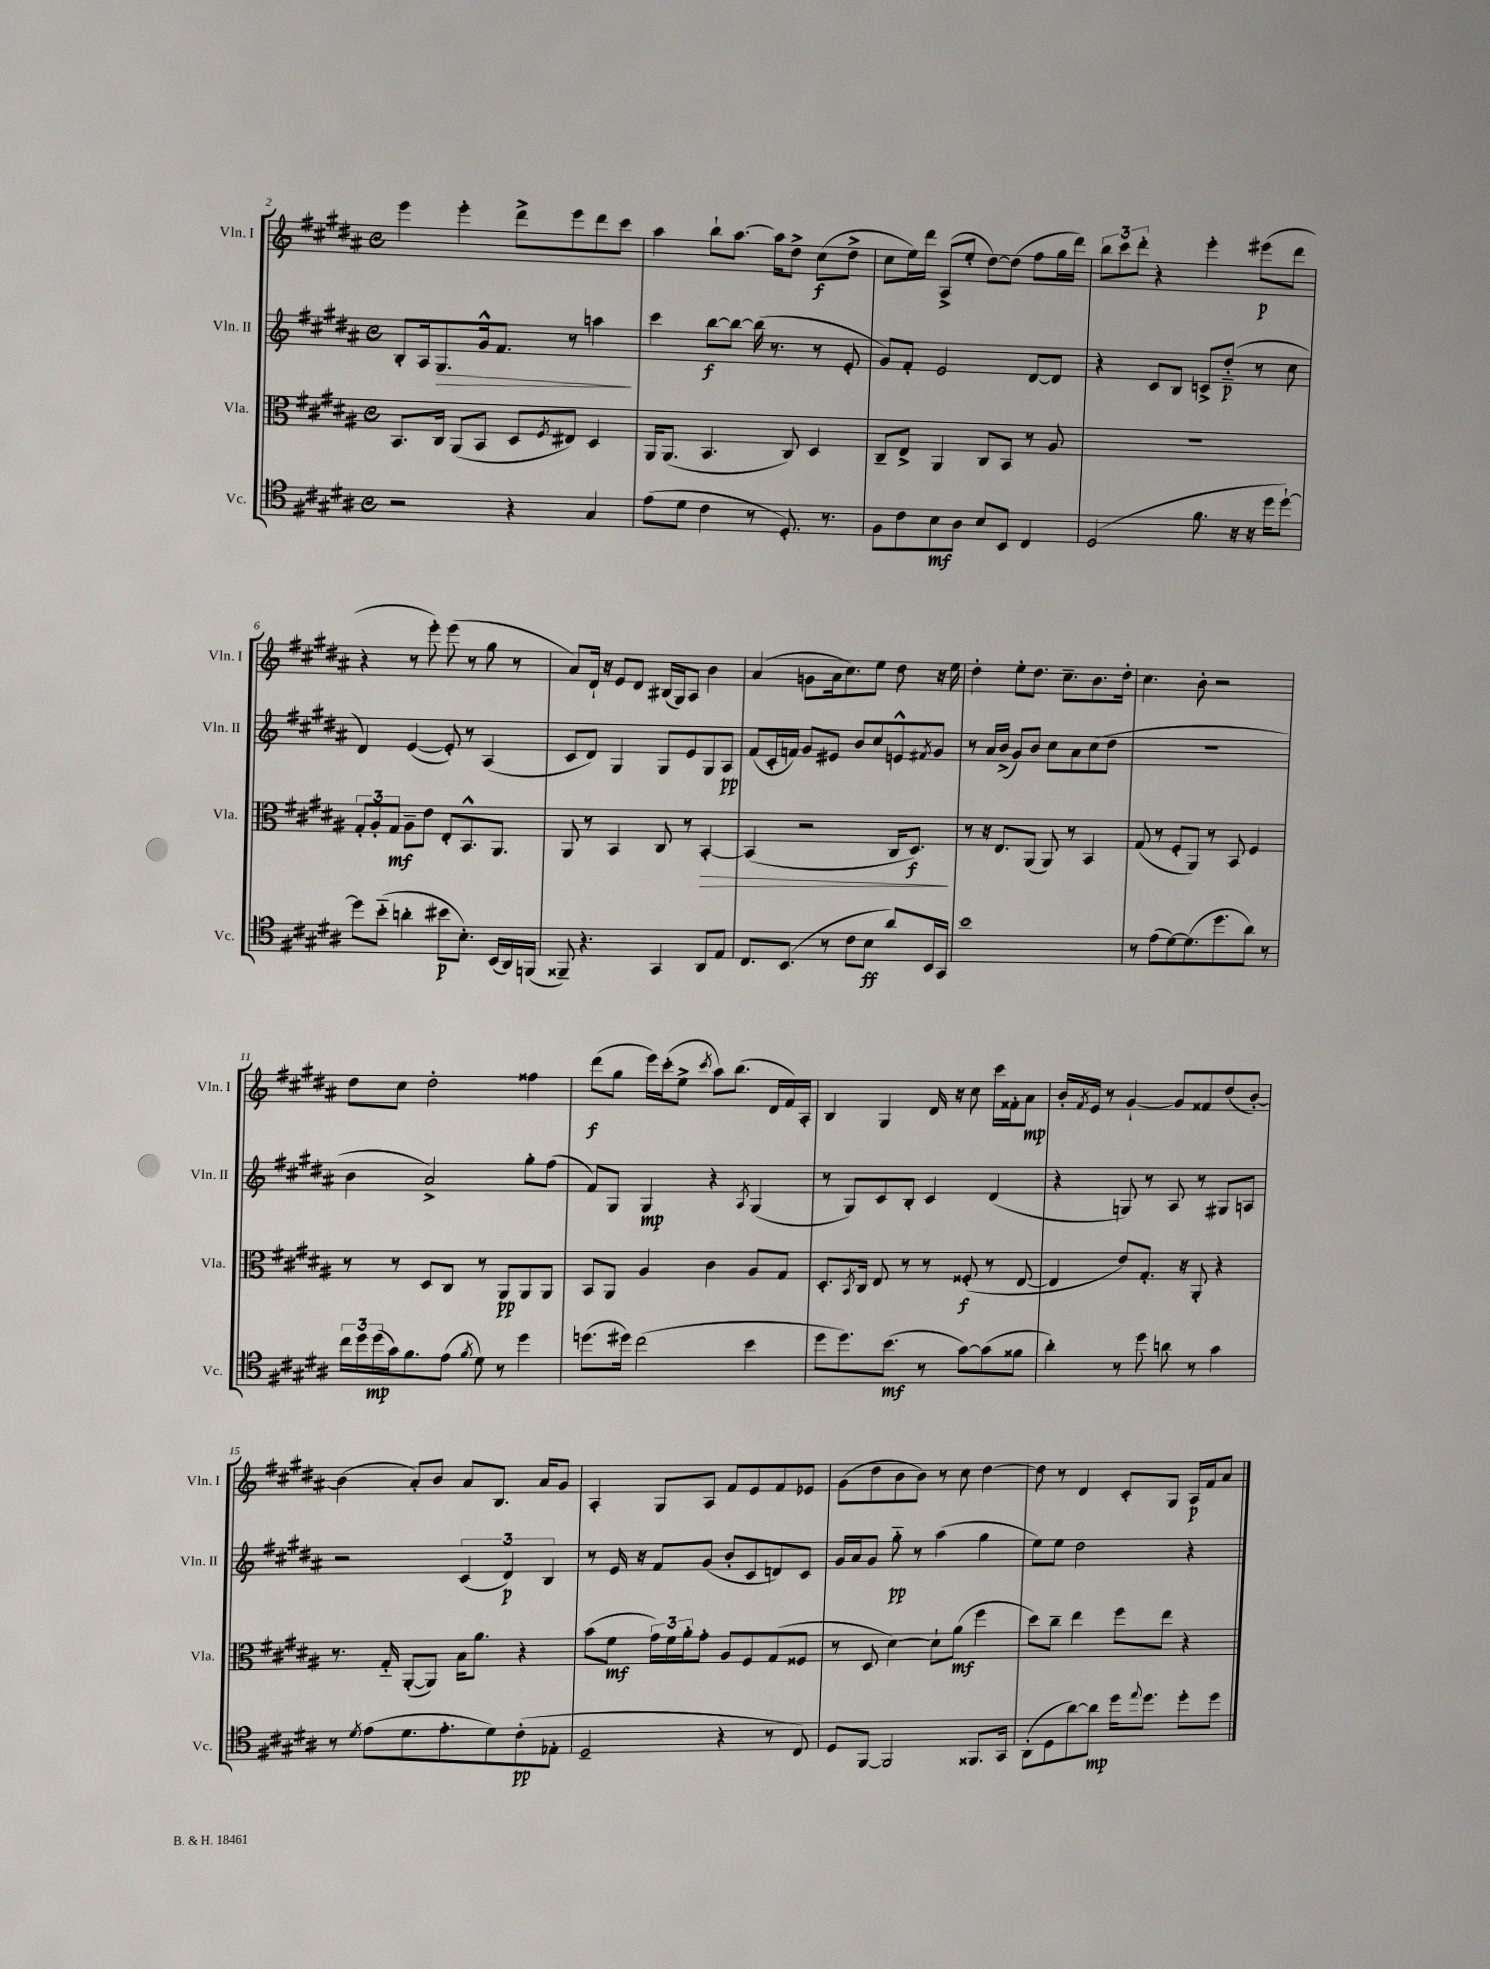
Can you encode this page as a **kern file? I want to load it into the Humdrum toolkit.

**kern	**dynam	**kern	**dynam	**kern	**dynam	**kern	**dynam
*part4	*part4	*part3	*part3	*part2	*part2	*part1	*part1
*staff4	*staff4	*staff3	*staff3	*staff2	*staff2	*staff1	*staff1
*I"Vc.	*	*I"Vla.	*	*I"Vln. II	*	*I"Vln. I	*
*I'Vc.	*	*I'Vla.	*	*I'Vln. II	*	*I'Vln. I	*
*clefC4	*	*clefC3	*	*clefG2	*	*clefG2	*
*k[f#c#g#d#a#]	*	*k[f#c#g#d#a#]	*	*k[f#c#g#d#a#]	*	*k[f#c#g#d#a#]	*
*M4/4	*	*M4/4	*	*M4/4	*	*M4/4	*
*met(c)	*	*met(c)	*	*met(c)	*	*met(c)	*
=2	=2	=2	=2	=2	=2	=2	=2
2r	.	8.BB/L	.	8B'/L	.	4eee\	.
.	.	.	.	16A#/k	.	.	.
!	!	!	!	!	!LO:HP:b	!	!
.	.	16C#/Jk	.	8.G#/	>	.	.
.	.	(8AA#/L	.	.	.	4eee'\	.
.	.	8BB/J	.	16g#^^/k	.	.	.
.	.	.	.	8.f#/J	.	.	.
4r	.	8D#/L	.	.	.	8ddd#^\L	.
.	.	8qF#/	.	.	.	.	.
.	.	8E#X/J)	.	8r	.	8eee\	.
4G#/	.	4D#/	.	4aan\	.	8ddd#\	.
.	.	.	.	.	.	8ccc#\J	.
.	.	.	.	.	]	.	.
=3	=3	=3	=3	=3	=3	=3	=3
(8e\L	.	16AA#/KL	.	4ccc#\	.	4aa#\	.
.	.	(8.AA#/J	.	.	.	.	.
8d#\J	.	.	.	.	.	.	.
4c#\	.	4.BB/	.	[8bb\L	f	8bb`\L	.
.	.	.	.	8bb\J_	.	[8.aa#\J	.
8r	.	.	.	(16bb\]	.	.	.
.	.	.	.	8.r	.	16aa#\KL]	.
8.D#'/)	.	8C#/)	.	.	.	8dd#^\J	.
.	.	4D#/	.	8r	.	(8cc#\L	f
8.r	.	.	.	.	.	.	.
.	.	.	.	8e'/	.	8dd#^\J	.
=4	=4	=4	=4	=4	=4	=4	=4
8F#\L	.	8C#~/L	.	8g#/L)	.	8cc#\L	.
8c#\	.	8E^/J	.	8f#'/J	.	16ee\L)	.
.	.	.	.	.	.	16ddd#\JJ	.
8B\	mf	4AA#/	.	2e/	.	(8A#^/L	.
8A#\J	.	.	.	.	.	8ee'/J	.
8B/L	.	8C#/L	.	.	.	[8dd#\L)	.
8BB/J	.	8BB/J	.	.	.	(8dd#\J]	.
4C#/	.	8r	.	[8d#/L	.	8ff#\L	.
.	.	8A#/	.	8d#/J]	.	16gg#\L	.
.	.	.	.	.	.	16ddd#\JJ)	.
=5	=5	=5	=5	=5	=5	=5	=5
(2D#/	.	1r	.	4r	.	12bb\L	.
.	.	.	.	.	.	12ccc#\	.
.	.	.	.	.	.	12ddd#'\J	.
.	.	.	.	8c#/L	.	4r	.
.	.	.	.	8B/J	.	.	.
8.f#\	.	.	.	8cn^/L	.	4eee'\	.
.	.	.	.	(8dd#/J	p	.	.
16r	.	.	.	.	.	.	.
16r	.	.	.	8r	.	(8eee#X\L	p
16dd#\KL	.	.	.	.	.	.	.
[8dd#`\J)	.	.	.	8cc#\	.	8ddd#\J	.
!!LO:LB:g=z
=6	=6	=6	=6	=6	=6	=6	=6
8dd#\L]	.	12G#'/L	.	4d#/)	.	4r	.
.	.	12A#'/	.	.	.	.	.
(8b\J	.	.	.	.	.	.	.
.	.	12G#/J	mf	.	.	.	.
4an'\	.	8A#~\L	.	([4e/	.	8r	.
.	.	8e\J	.	.	.	8eee'\)	.
8b#X\L	p	8E'/L	.	8e'/])	.	(8eee\	.
8.B'\J)	.	8.BB^^/	.	8r	.	8r	.
.	.	.	.	(4A#/	.	8gg#\	.
(16BB/LL	.	8.AA#/J	.	.	.	.	.
16AA#/)	.	.	.	.	.	8r	.
(16FFn/JJ	.	.	.	.	.	.	.
=7	=7	=7	=7	=7	=7	=7	=7
8FF##X~/)	.	8AA#/	.	8c#/L	.	8a#/L)	.
4.r	.	8r	.	8d#/J)	.	16d#`/Jk	.
.	.	.	.	.	.	16r	.
.	.	4BB/	.	4G#/	.	8e/L	.
.	.	.	.	.	.	8d#/J	.
4GG#/	.	8C#/	.	8G#/L	.	(16B#X/LL	.
.	.	.	.	.	.	16G#/J)	.
.	.	8r	.	8e/	.	8A#/J	.
!	!	!	!LO:HP:b	!	!	!	!
8AA#/L	.	[4BB'/	>	8G#/	.	4b\	.
8E/J	.	.	.	8A#/J	pp	.	.
=8	=8	=8	=8	=8	=8	=8	=8
8.C#/L	.	(4BB/]	.	(8f#/L	.	(4a#/	.
.	.	.	.	16c#'/L	.	.	.
(8.BB/J	.	.	.	16fn/JJ)	.	.	.
.	.	2r	.	8g#/L	.	8gn\L	.
8r	.	.	.	8e#X/J	.	16a#\k	.
.	.	.	.	.	.	8.cc#\)	.
8c#\L	.	.	.	8b/L	.	.	.
8B\J	ff	.	.	8cc#/	.	8ee\J	.
8a#/L)	.	16C#/KL	.	8en^^/	.	8dd#\	.
.	.	8.D#/J)	f	.	.	.	.
.	.	.	.	8qf#X/	.	.	.
16BB/L	.	.	.	8g#/J	.	16r	.
16GG#/JJ	.	.	.	.	.	16ee\	.
.	.	.	]	.	.	.	.
=9	=9	=9	=9	=9	=9	=9	=9
1b	.	8r	.	8r	.	4dd#'\	.
.	.	16r	.	16a#/LL	.	.	.
.	.	8.E/L	.	(16b^/JJ	.	.	.
.	.	.	.	8g#/L)	.	8ee'\L	.
.	.	(8AA#/J	.	8b/J	.	8.dd#\J	.
.	.	8AA#/)	.	8cc#\L	.	.	.
.	.	.	.	.	.	8.cc#~\L	.
.	.	8r	.	8a#\	.	.	.
.	.	4BB/	.	(8cc#\	.	8.b\	.
.	.	.	.	8dd#\J	.	.	.
.	.	.	.	.	.	16dd#'\Jk	.
=10	=10	=10	=10	=10	=10	=10	=10
8r	.	(8G#/	.	1r	.	4.cc#\	.
(8e\L	.	8r	.	.	.	.	.
[8d#\)	.	8F#'/L	.	.	.	.	.
(8.d#\]	.	8AA#/J)	.	.	.	8b'\	.
.	.	8r	.	.	.	2r	.
8.dd#\	.	.	.	.	.	.	.
.	.	8BB/	.	.	.	.	.
8a#\J)	.	4F#/	.	.	.	.	.
8r	.	.	.	.	.	.	.
!!LO:LB:g=z
=11	=11	=11	=11	=11	=11	=11	=11
24cc#\LL	.	8r	.	4b\	.	8dd#\L	.
24dd#\	.	.	.	.	.	.	.
(24dd#\	mp	.	.	.	.	.	.
16g#\J)	.	8r	.	.	.	8cc#\J	.
8.f#\	.	.	.	.	.	.	.
.	.	8D#/L	.	2a#^/)	.	2dd#'\	.
(8e\J	.	8C#/J	.	.	.	.	.
8qf#/	.	.	.	.	.	.	.
8d#\)	.	8r	.	.	.	.	.
8r	.	8AA#/L	pp	.	.	.	.
4dd#\	.	8AA#/	.	8gg#'\L	.	4ff##X\	.
.	.	8AA#/J	.	(8ff#\J	.	.	.
=12	=12	=12	=12	=12	=12	=12	=12
(8.ddn\L	.	8BB/L	.	8f#/L)	.	(8ddd#\L	f
.	.	8AA#/J	.	8G#/J	.	8gg#\J	.
16dd#X\Jk)	.	.	.	.	.	.	.
(2cc#\	.	4A#/	.	4G#/	mp	16eee\LL)	.
.	.	.	.	.	.	(16ccc#'\J	.
.	.	.	.	.	.	8ee^\J	.
.	.	.	.	.	.	8qccc#/	.
.	.	4c#\	.	4r	.	8aa#\L)	.
.	.	.	.	.	.	(8.bb\J	.
.	.	.	.	8qA#/	.	.	.
4b\	.	8A#/L	.	(4G#/	.	.	.
.	.	.	.	.	.	16d#/LL	.
.	.	8G#/J	.	.	.	16f#/)	.
.	.	.	.	.	.	16A#'/JJ	.
=13	=13	=13	=13	=13	=13	=13	=13
8dd#\L	.	8.D#'/L	.	8r	.	4B/	.
8.dd#\)	.	.	.	8G#/L)	.	.	.
.	.	8qBB/	.	.	.	.	.
.	.	16C#/Jk	.	.	.	.	.
.	.	8E/	.	8c#/	.	4G#/	.
(8.b\J	mf	.	.	.	.	.	.
.	.	8r	.	8B'/J	.	.	.
8r	.	8r	.	4c#/	.	16d#/	.
.	.	.	.	.	.	16r	.
[8g#\L)	.	(8F##X'/	f	.	.	8cc#\	.
(8g#\]	.	8r	.	(4d#/	.	16ccc#\LL	.
.	.	.	.	.	.	16f##X'\J	.
8f##X\J	.	[8E/	.	.	.	8a#\J	mp
=14	=14	=14	=14	=14	=14	=14	=14
4a#'\)	.	4E/]	.	4r	.	16b'/LL	.
.	.	.	.	.	.	8qf#/	.
.	.	.	.	.	.	16e/JJ	.
.	.	.	.	.	.	8r	.
8r	.	8e/L)	.	8Gn/)	.	[4g#`/	.
8dd#\	.	8.G#'/J	.	8r	.	.	.
8an\	.	.	.	8A#/	.	8g#/L]	.
.	.	16r	.	.	.	.	.
8r	.	8AA#'/	.	8r	.	8f##X/	.
4g#\	.	4r	.	8G#X/L	.	(8dd#/	.
.	.	.	.	8An/J	.	[8b'/J)	.
!!LO:LB:g=z
=15	=15	=15	=15	=15	=15	=15	=15
8r	.	8.r	.	2r	.	(4b\]	.
8qd#/	.	.	.	.	.	.	.
(8e\L	.	.	.	.	.	.	.
.	.	16G#/	.	.	.	.	.
8.d#\	.	([8AA#'/L	.	.	.	8a#'/L)	.
.	.	8AA#/J])	.	.	.	8b/J	.
8.e'\	.	.	.	.	.	.	.
.	.	16B\KL	.	(6c#/	.	8a#/L	.
.	.	8.a#\J	.	.	.	.	.
8d#\)	.	.	.	.	.	8.B/J	.
.	.	.	.	6d#/)	p	.	.
(8c#'\	pp	4r	.	.	.	.	.
.	.	.	.	.	.	16a#/KL	.
.	.	.	.	6B/	.	.	.
8E-X'\J	.	.	.	.	.	8g#/J	.
=16	=16	=16	=16	=16	=16	=16	=16
2D#~/	.	(8b\L	.	8r	.	4A#'/	.
.	.	8f#\J	mf	16e/	.	.	.
.	.	.	.	16r	.	.	.
.	.	24g#\LL)	.	8f#/L	.	8G#/L	.
.	.	24f#\	.	.	.	.	.
.	.	24a#'\J	.	.	.	.	.
.	.	8g#'\J	.	(8g#/J	.	8A#/J	.
4r	.	8A#/L	.	8b'/L	.	8f#/L	.
.	.	8F#/	.	8c#/	.	8e/	.
8r	.	(8G#/	.	8dn/)	.	8f#/	.
8C#/)	.	8F##X/J	.	8c#/J	.	8e-X/J	.
=17	=17	=17	=17	=17	=17	=17	=17
8D#/L	.	8r	.	16g#/LL	.	(8g#\L	.
.	.	.	.	16a#/J	.	.	.
[8FF#/J	.	8D#/	.	8g#/J	.	8dd#\	.
2FF#/]	.	[4d#\)	.	8gg#\	pp	8b\	.
.	.	.	.	8r	.	8b\J)	.
.	.	8d#`\L]	.	(4aa#\	.	8r	.
.	.	(8a#\J	mf	.	.	8cc#\	.
8.FF##X/L	.	4ff#\	.	4gg#\	.	[4dd#\	.
16GG#/Jk	.	.	.	.	.	.	.
=18	=18	=18	=18	=18	=18	=18	=18
(8AA#'\L	.	8dd#\L)	.	8ee\L)	.	8dd#\]	.
8D#\	.	8cc#~\J	.	8ee\J	.	8r	.
[8a#\)	.	4ee\	.	2dd#\	.	4d#/	.
8a#\J]	mp	.	.	.	.	.	.
16dd#\KL	.	8ff#\L	.	.	.	8c#'/L	.
8qqee/	.	.	.	.	.	.	.
8.dd#\J	.	.	.	.	.	.	.
.	.	8ee\J	.	.	.	8G#/J	.
8dd#'\L	.	4r	.	4r	.	16A#/LL	p
.	.	.	.	.	.	16f#/J	.
8dd#\J	.	.	.	.	.	8a#/J	.
==	==	==	==	==	==	==	==
*-	*-	*-	*-	*-	*-	*-	*-
